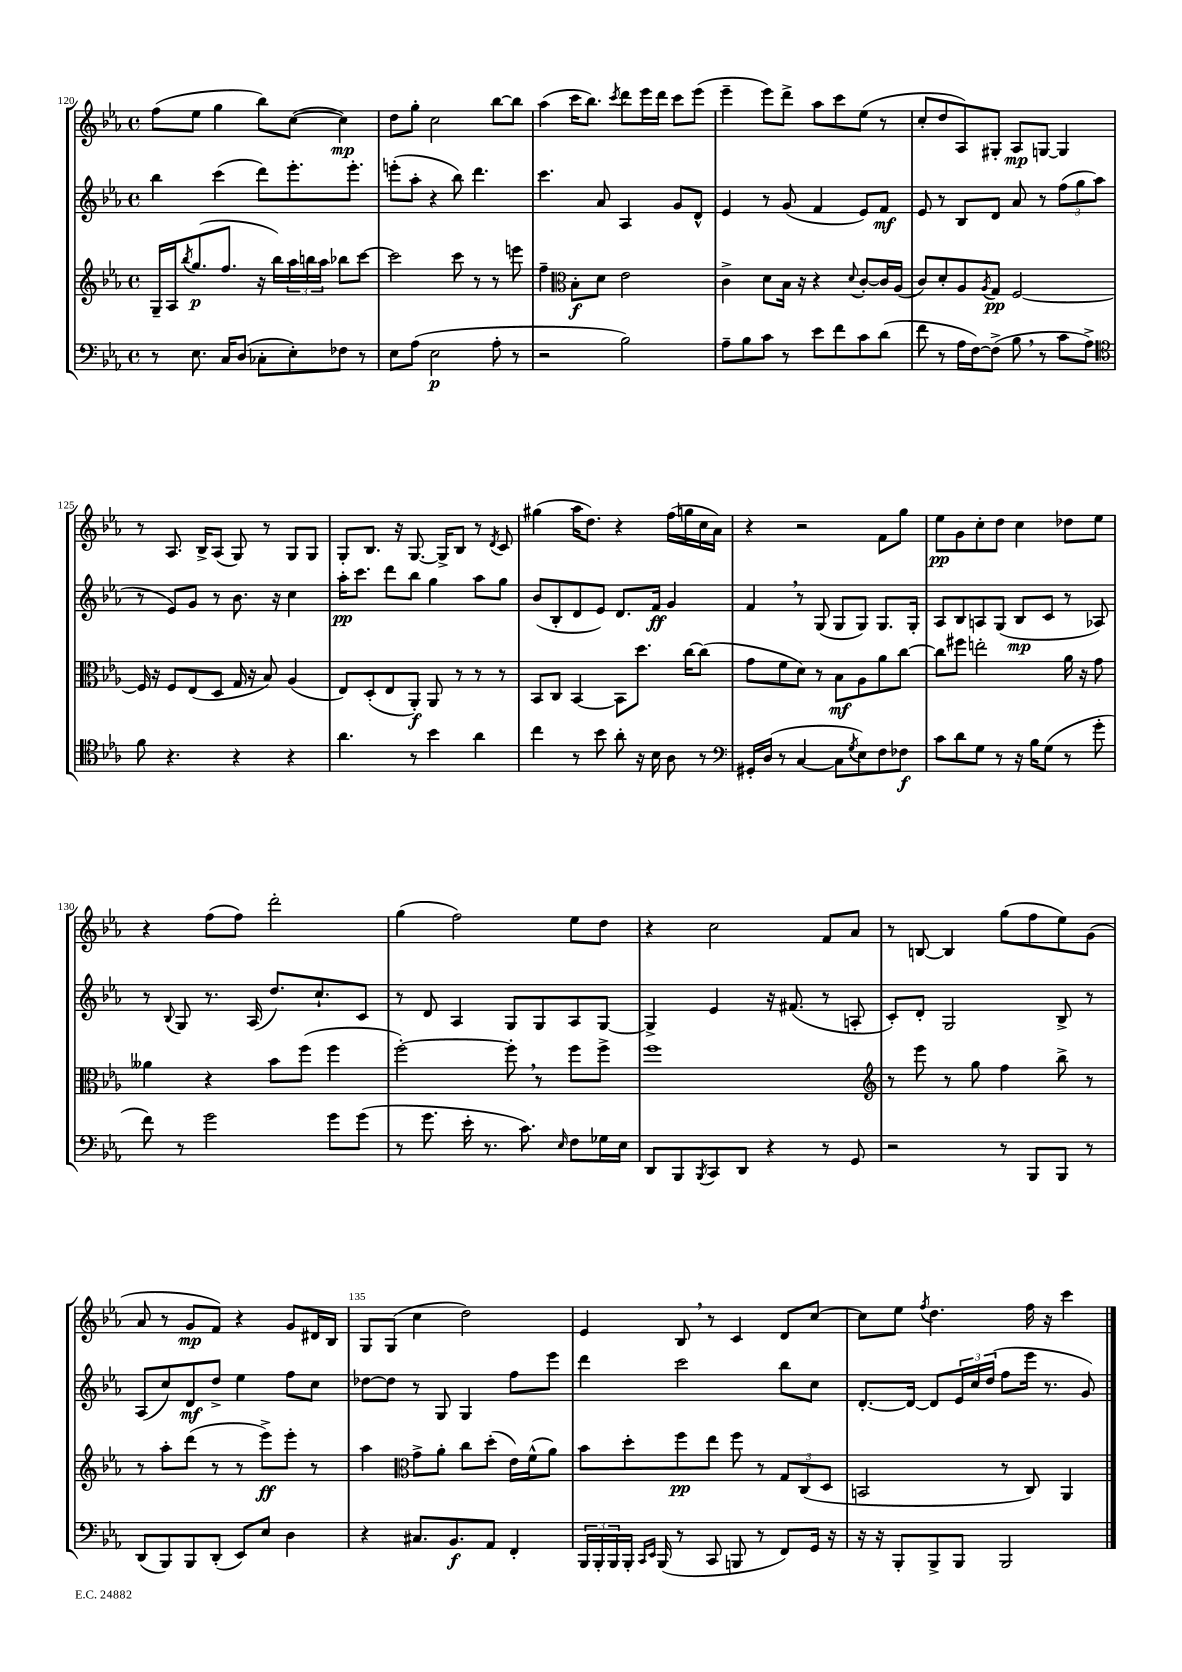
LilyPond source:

<<
\new StaffGroup <<
\new Staff = "s0" {
    \clef treble \key ees \major \defaultTimeSignature \time 4/4
    f''8( ees''8 g''4 bes''8) c''8~( c''4\mp) |
    d''8 g''8-. c''2 bes''8~ bes''8 |
    aes''4( c'''16 bes''8.) \acciaccatura { c'''8 } d'''8 ees'''16 d'''16 c'''8 ees'''8( |
    ees'''4-- ees'''8) d'''8-> aes''8 c'''8 ees''8( r8 |
    c''8-. d''8 aes8) gis8-. aes8\mp g8~ g4 |
    r8 aes8. bes16-> aes8( g8) r8 g8 g8 |
    g8-. bes8. r16 g8.~ g16-> bes8 r8 \acciaccatura { d'8 } c'8 |
    gis''4( aes''16 d''8.) r4 f''16( g''16 c''16 aes'16) |
    r4 r2 f'8 g''8 |
    ees''8\pp g'8 c''8-. d''8 c''4 des''8 ees''8 |
    r4 f''8( f''8) d'''2-. |
    g''4( f''2) ees''8 d''8 |
    r4 c''2 f'8 aes'8 |
    r8 b8~ b4 g''8( f''8 ees''8) g'8( |
    aes'8 r8 g'8\mp f'8) r4 g'8 dis'16 bes16 |
    g8 g8( c''4 d''2) |
    ees'4 bes8 \breathe r8 c'4 d'8 c''8~ |
    c''8 ees''8 \acciaccatura { f''8 } d''4. f''16 r16 c'''4 \bar "|." |
}
\new Staff = "s1" {
    \clef treble \key ees \major \defaultTimeSignature \time 4/4
    bes''4 c'''4( d'''8) ees'''8.-. ees'''8.-. |
    e'''8-.( aes''8-. r4 bes''8) d'''4. |
    c'''4. aes'8 aes4 g'8 d'8-^ |
    ees'4 r8 g'8( f'4 ees'8) f'8\mf |
    ees'8 r8 bes8 d'8 aes'8 r8 \tuplet 3/2 { f''8( g''8 aes''8 } |
    r8 ees'8) g'8 r8 bes'8. r16 c''4 |
    aes''16-.\pp c'''8. d'''8 bes''8 g''4 aes''8 g''8 |
    bes'8( bes8-. d'8 ees'8) d'8. f'16\ff g'4 |
    f'4 \breathe r8 g8( g8 g8) g8. g16-. |
    aes8 bes8 a8 g8( bes8\mp c'8 r8 aes8) |
    r8 \appoggiatura { bes8 } g8 r8. aes16( d''8.) c''8.-! c'8 |
    r8 d'8 aes4 g8 g8 aes8 g8~ |
    g4-> ees'4 r16 fis'8.( r8 a8-. |
    c'8-.) d'8-. g2 bes8-> r8 |
    aes8( c''8) d'8\mf d''8-> ees''4 f''8 c''8 |
    des''8~ des''8 r8 g8 g4 f''8 ees'''8 |
    d'''4 c'''2 bes''8 c''8 |
    d'8.~-. d'16~ d'8 \tuplet 3/2 { ees'16 c''16 d''16( } f''8 ees'''16 r8. g'8) \bar "|." |
}
\new Staff = "s2" {
    \clef treble \key ees \major \defaultTimeSignature \time 4/4
    g16-- aes16 \acciaccatura { bes''8 } g''8.\p( f''8. r16 bes''16) \tuplet 3/2 { aes''16 b''16 aes''16 } bes''8 c'''8~ |
    c'''2 c'''8 r8 r8 e'''8 |
    f''4-- \clef alto bes8-.\f d'8 ees'2 |
    c'4-> d'8 bes16 r16 r4 \appoggiatura { d'8 } c'8~-. c'16 aes16( |
    c'8) d'8-. aes8 \acciaccatura { aes8 } g8\pp f2~ |
    f16 r16 f8 ees8( d8 g16 r16 bes8) aes4( |
    ees8) d8-.( ees8 aes,8-.\f) aes,8 r8 r8 r8 |
    bes,8 c8 bes,4~ bes,8 d''8. c''16~ c''8( |
    g'8 f'8 d'8) r8 bes8\mf aes8 aes'8 c''8~ |
    c''8 fis''8 e''2-. aes'16 r16 g'8 |
    aeses'4 r4 bes'8 f''8( f''4 |
    f''2~-.) f''8-. \breathe r8 f''8 f''8-> |
    f''1 |
    \clef treble r8 ees'''8 r8 g''8 f''4 bes''8-> r8 |
    r8 aes''8-. d'''8( r8 r8 ees'''8->\ff) ees'''8-. r8 |
    aes''4 \clef alto g'8-> aes'8-. c''8 d''8-.( ees'16) f'16-^( aes'8) |
    bes'8 d''8-. f''8\pp ees''8 f''8 r8 \tuplet 3/2 { g8 c8( d8 } |
    b,2 r8 c8) aes,4 \bar "|." |
}
\new Staff = "s3" {
    \clef bass \key ees \major \defaultTimeSignature \time 4/4
    r8 ees8. c16 d8( ces8-. ees8-.) fes8 r8 |
    ees8 aes8( ees2\p aes8-. r8 |
    r2 bes2) |
    aes8-- bes8 c'8 r8 ees'8 f'8 c'8 d'8( |
    f'8 r8 aes16 f16~) f8->( bes8 \breathe r8 c'8 aes8->) |
    \clef tenor f'8 r4. r4 r4 |
    aes'4. r8 bes'4 aes'4 |
    c''4 r8 bes'8 aes'8-. r16 bes16 aes8 r8 |
    \clef bass gis,16-. d16( r8 c4~ c8 \acciaccatura { g8 } ees8) f8 fes8\f |
    c'8 d'8 g8 r8 r16 bes16 g8( r8 g'8-. |
    f'8) r8 g'2 g'8 g'8( |
    r8 g'8. ees'16-. r8. c'8.) \grace { ees16 } f8 ges16 ees16 |
    d,8 bes,,8 \acciaccatura { bes,,8 } c,8 d,8 r4 r8 g,8 |
    r2 r8 bes,,8 bes,,8 r8 |
    d,8( bes,,8) bes,,8 d,8-.( ees,8) ees8 d4 |
    r4 cis8. bes,8.\f aes,8 f,4-. |
    \tuplet 3/2 { bes,,16 bes,,16-. bes,,16 } bes,,16-. \grace { c,16 ees,16 } bes,,16( r8 c,8 b,,8 r8 f,8) g,16 r16 |
    r16 r16 bes,,8-. bes,,8-> bes,,8 bes,,2 \bar "|." |
}
>>
>>
\layout { \context { \Score currentBarNumber = #120 \override BarNumber.break-visibility = ##(#f #t #t) barNumberVisibility = #(every-nth-bar-number-visible 5) } }
